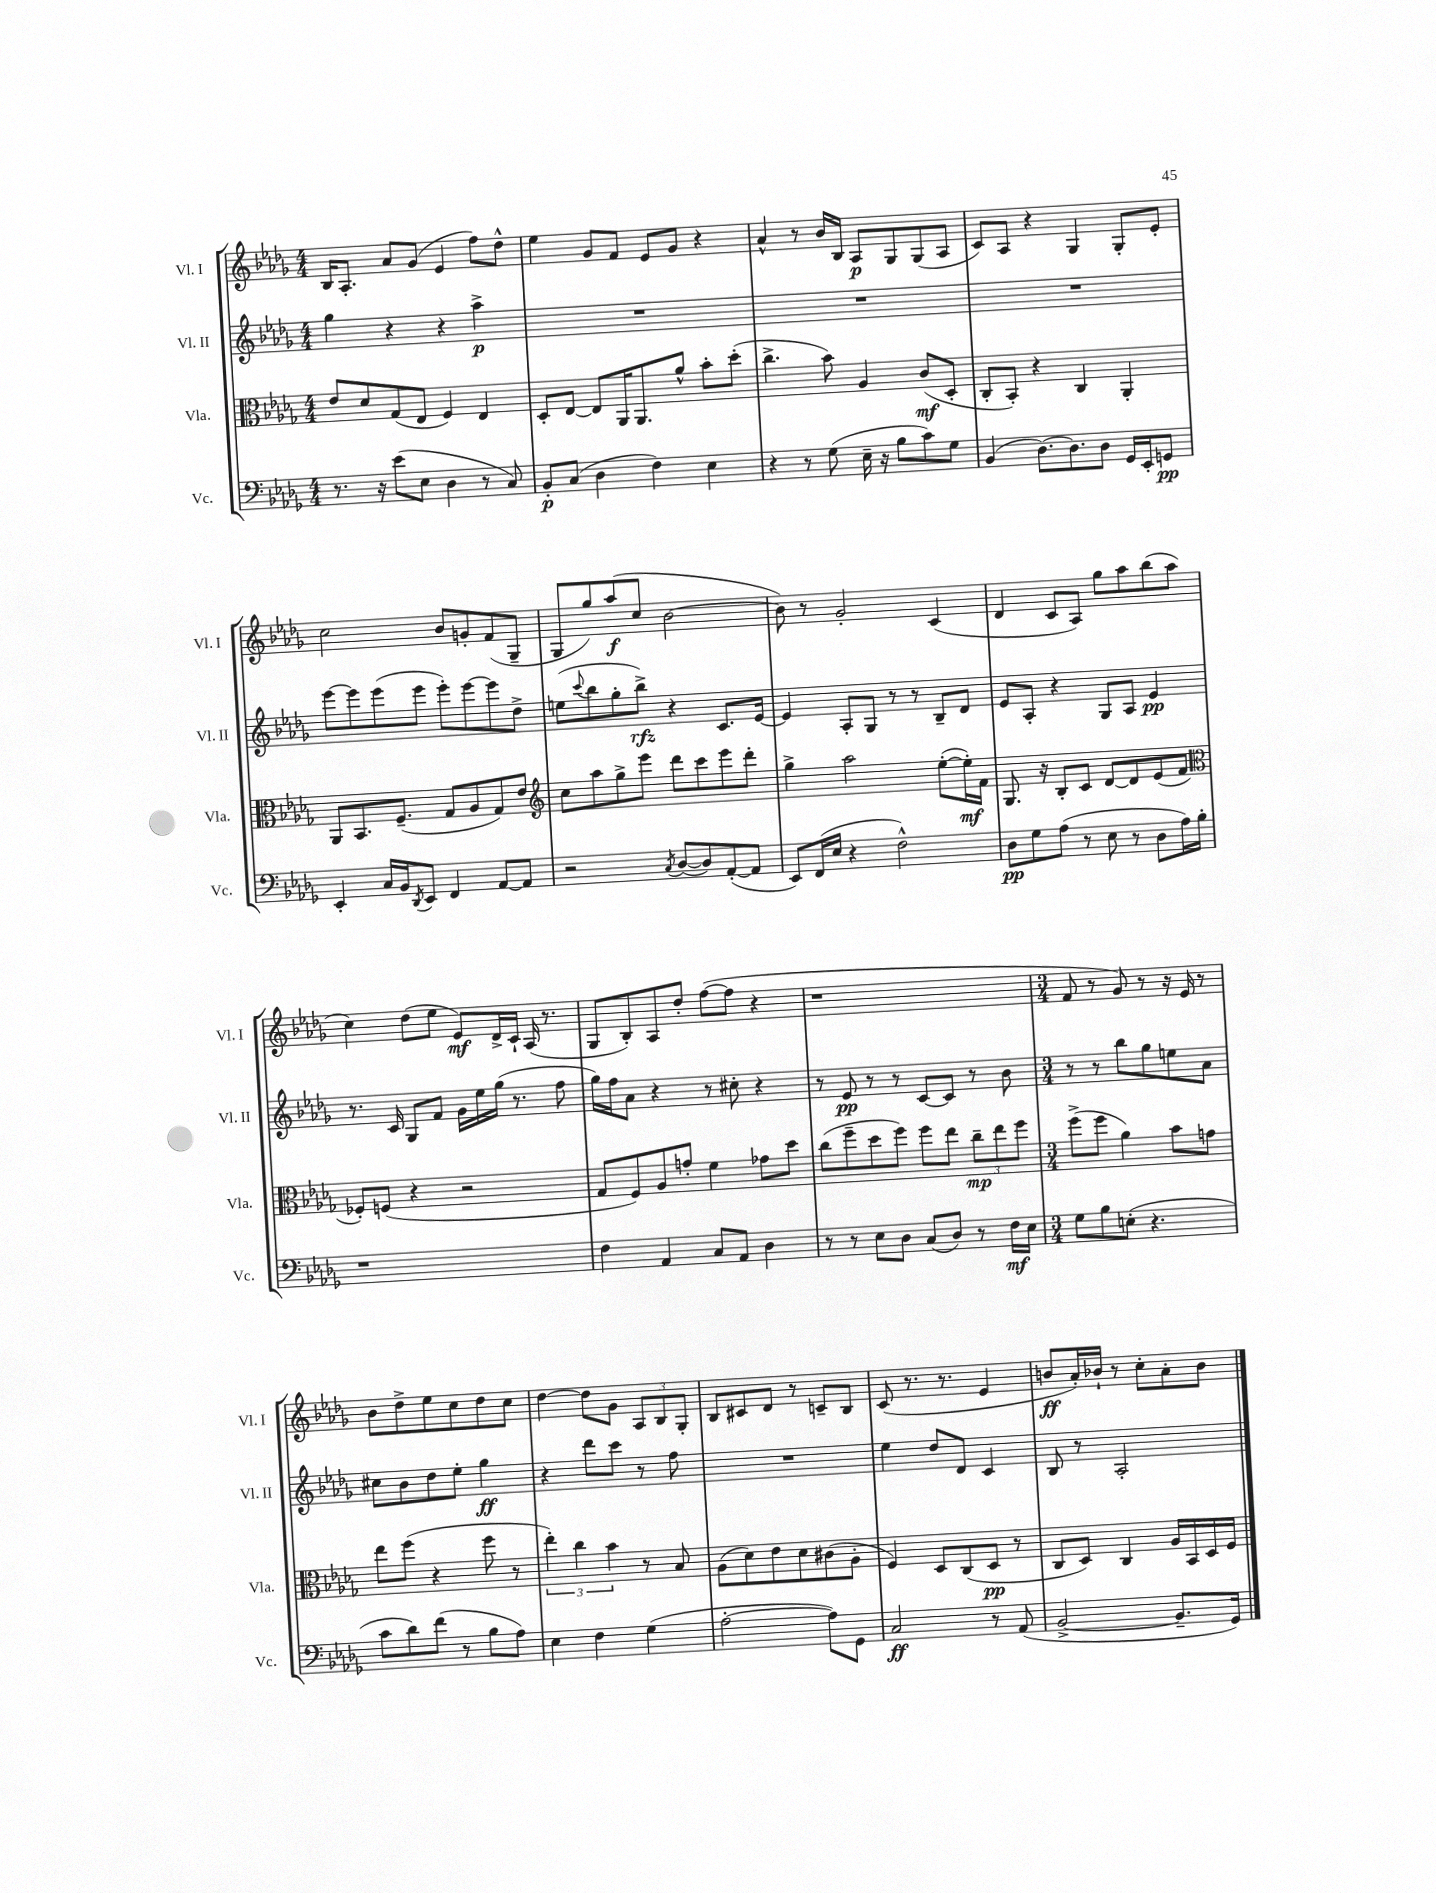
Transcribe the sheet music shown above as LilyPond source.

<<
\new StaffGroup <<
\new Staff = "s0" \with { instrumentName = "Vl. I" shortInstrumentName = "Vl. I" } {
    \clef treble \key des \major \numericTimeSignature \time 4/4
    bes16 aes8.-. aes'8 ges'8( ees'4 f''8) des''8-^ |
    ees''4 ges'8 f'8 ees'8 ges'8 r4 |
    aes'4-^ r8 bes'16 bes16 aes8\p ges8 ges8( aes8 |
    c'8) aes8 r4 ges4 ges8-. ees'8-. |
    c''2 bes'8 g'8-. f'8( ges8-- |
    ges8 ges''8) aes''8\f( c''8 bes'2~ |
    bes'8) r8 ges'2-. c'4( |
    des'4 c'8 aes8) ges''8 aes''8 bes''8( aes''8 |
    c''4) des''8( ees''8 ees'8\mf) des'16-> c'16-! aes16( r8. |
    ges8 bes8-.) aes8 des''8-. f''8~( f''8 r4 |
    r1 |
    \numericTimeSignature \time 3/4 f'8 r8 ges'8) r8 r16 ees'16 r8 |
    bes'8 des''8-> ees''8 c''8 des''8 c''8 |
    des''4~ des''8 ges'8 \tuplet 3/2 { aes8 bes8 ges8-. } |
    bes8 cis'8 des'8 r8 c'8-- bes8 |
    c'8( r8. r8. ees'4 |
    b'8\ff aes'16-.) bes'16-! r8 c''8-. aes'8-. bes'8 \bar "|." |
}
\new Staff = "s1" \with { instrumentName = "Vl. II" shortInstrumentName = "Vl. II" } {
    \clef treble \key des \major \numericTimeSignature \time 4/4
    ges''4 r4 r4 aes''4->\p |
    R1 |
    R1 |
    R1 |
    ees'''8~ ees'''8 ees'''8( ees'''8 ees'''8-.) ees'''8~ ees'''8 des''8-> |
    e''8( \appoggiatura { c'''8 } bes''8 ges''8-. bes''8->\rfz) r4 c'8. ees'16~ |
    ees'4 aes8-. ges8 r8 r8 bes8-- des'8 |
    ees'8 aes8-. r4 ges8 aes8 ees'4\pp |
    r8. c'16 ges8 f'8 ges'16 ees''16 ges''16( r8. f''8 |
    ges''16) f''16 aes'8 r4 r8 cis''8-. r4 |
    r8 ees'8\pp r8 r8 c'8~ c'8 r8 bes'8 |
    \numericTimeSignature \time 3/4 r8 r8 bes''8 ges''8 e''8 aes'8 |
    cis''8 bes'8 des''8 ees''8-. ges''4\ff |
    r4 des'''8 c'''8 r8 f''8 |
    R2. |
    ees''4 des''8 des'8 c'4 |
    bes8 r8 aes2-. \bar "|." |
}
\new Staff = "s2" \with { instrumentName = "Vla." shortInstrumentName = "Vla." } {
    \clef alto \key des \major \numericTimeSignature \time 4/4
    ees'8 des'8 ges8( ees8 f4) ees4 |
    des8-. ees8~ ees8 aes,16 aes,8. aes'8-^ bes'8-. des''8-.( |
    c''4.-> bes'8) aes4 c'8\mf( des8-. |
    c8-. bes,8-.) r4 c4 aes,4-. |
    aes,8 bes,8. f8.--( ges8 aes8 ges8) ees'8 |
    \clef treble c''8 aes''8 ges''8-> ees'''8 des'''8 c'''8 ees'''8 des'''8-. |
    ges''4-> aes''2 ees''8~-.( ees''16-.\mf) f'16 |
    ges8. r16 bes8-. c'8 des'8~ des'8 ees'8( f'8 |
    \clef alto fes8-.) f8( r4 r2 |
    ges8 f8) aes8 g'8-. f'4 ges'8 des''8 |
    c''8( f''8-- des''8 f''8) f''8 ees''8 \tuplet 3/2 { c''8--\mp ees''8 f''8 } |
    \numericTimeSignature \time 3/4 f''8->( f''8 aes'4) bes'8 g'8 |
    ees''8 f''8( r4 f''8 r8 |
    \tuplet 3/2 { ees''4-.) c''4 bes'4 } r8 bes8 |
    aes8( des'8) ees'8 des'8 cis'8( aes8-. |
    f4) des8 c8( des8\pp r8 |
    c8 des8) c4 aes16 bes,16 des16 f16 \bar "|." |
}
\new Staff = "s3" \with { instrumentName = "Vc." shortInstrumentName = "Vc." } {
    \clef bass \key des \major \numericTimeSignature \time 4/4
    r8. r16 ees'8( ees8 des4 r8 c8) |
    bes,8-.\p c8( des4 f4) ees4 |
    r4 r8 ges8( ees16-- r16 bes8 c'8) ges8 |
    bes,4( des8.~) des8. des8 ges,16 ees,16-. g,8\pp |
    ees,4-. c16 bes,16 \acciaccatura { des,8 } ees,8 f,4 aes,8~ aes,8 |
    r2 \acciaccatura { c8 } des8~( des8) aes,8~-.( aes,8 |
    ees,8) f,16( ees16 r4 f2-^) |
    des8\pp ges8 aes8( r8 ees8 r8 des8 aes16) bes16-. |
    r1 |
    f4 aes,4 c8 aes,8 des4 |
    r8 r8 ees8 des8 c8( des8) r8 f16\mf ees16 |
    \numericTimeSignature \time 3/4 ges8 bes8 e8-.( r4. |
    c'8 des'8) f'8( r8 bes8 aes8) |
    ees4 f4 ges4( |
    aes2~-. aes8) ges,8 |
    c2\ff r8 aes,8( |
    bes,2~-> bes,8.-- ges,16) \bar "|." |
}
>>
>>
\layout { \context { \Score \remove "Bar_number_engraver" } }
